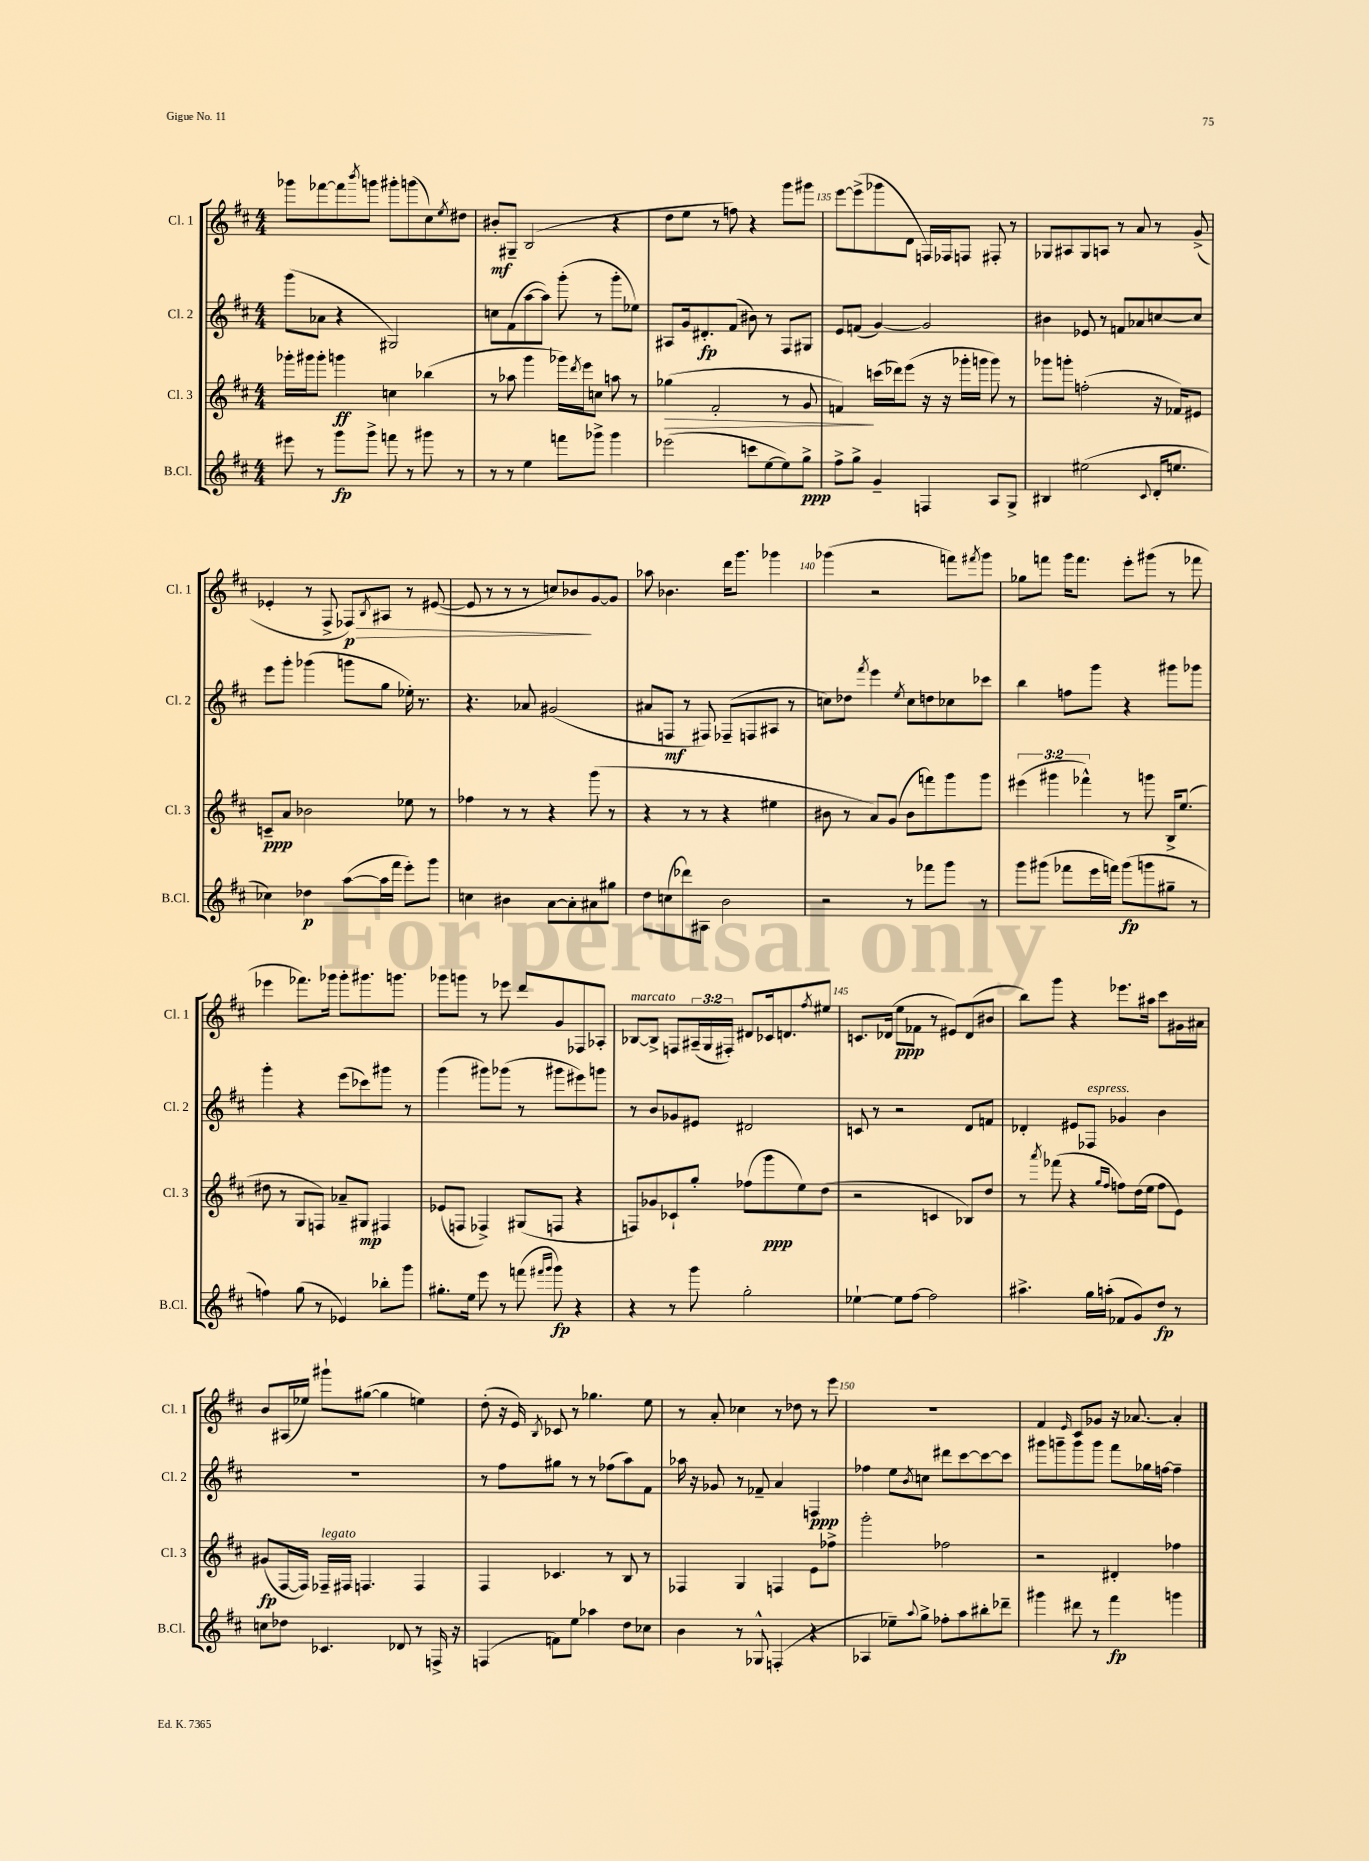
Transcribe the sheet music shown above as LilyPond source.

<<
\new StaffGroup <<
\new Staff = "s0" \with { instrumentName = "Cl. 1" shortInstrumentName = "Cl. 1" } {
    \clef treble \key d \major \numericTimeSignature \time 4/4 \override Staff.TupletNumber.text = #tuplet-number::calc-fraction-text
    ges'''8 fes'''8~ fes'''8 \acciaccatura { b'''8 } g'''8 gis'''8-. g'''8( cis''8) \acciaccatura { e''8 } dis''8 |
    bis'8-.\mf gis8-- b2( r4 |
    d''8 e''8 r8 f''8) r4 g'''8 gis'''8 |
    e'''8~ e'''8->( ges'''8 d'8 f16) fes16 f8 fis8-. r8 |
    ges8 ais8 ges8 a8 r8 a'8 r8 g'8->( |
    ees'4-. r8 fis8-> fes8\p\>) \acciaccatura { b8 } ais8 r8 eis'8~( |
    eis'8 r8 r8 r8 c''8) bes'8\! g'8~ g'8 |
    aes''8 bes'4. d'''16 g'''8. ges'''4 |
    ges'''4( r2 f'''8) \acciaccatura { fis'''8 } ges'''8 |
    ges''8 f'''8 g'''16 f'''8. e'''8-. gis'''8( r8 fes'''8 |
    ees'''4 fes'''8.) ges'''16 ges'''8-. gis'''8. g'''8. |
    ges'''8 g'''8 r8 ees'''8 d'''8 g'8 fes8 aes8-. |
    bes8~^\markup { \italic "marcato" } bes8-> f8 \tuplet 3/2 { ais16--( g16 fis16-.) } dis'8 ces'16 d'8. \acciaccatura { fis''8 } eis''8 |
    c'8. des'16( e''8\ppp fes'8 r8 eis'8) des'8( bis'8 |
    b''8) g'''8 r4 ees'''8. ais''16 cis'''8 gis'16 ais'16 |
    b'8 ais16( ees''16) gis'''8-! gis''8~( gis''4 e''4) |
    d''8-.( r16 e'16) \acciaccatura { b8 } ces'8 r8 ges''4. e''8 |
    r8 a'8-. ces''4 r8 des''8 r8 e'''8 |
    R1 |
    fis'4 \grace { e'16 } cis'8 ges'8 r16 aes'8.~ aes'4-. \bar "|." |
}
\new Staff = "s1" \with { instrumentName = "Cl. 2" shortInstrumentName = "Cl. 2" } {
    \clef treble \key d \major \numericTimeSignature \time 4/4
    g'''8( aes'8 r4 gis2) |
    c''8 fis'8( a''8~ a''8) g'''8-.( r8 g'''8-. ees''8) |
    ais8 g'16 dis'8.-.\fp fis'8( bis'8) r8 fis8 gis8 |
    e'8 f'8( g'4~) g'2 |
    bis'4 ees'8 r8 f'8 aes'8 c''8~ c''8 |
    e'''8 g'''8-. ges'''4( g'''8 g''8 ees''16-.) r8. |
    r4. aes'8 gis'2( |
    ais'8 f8\mf r8 fis8) fes8--( f8 ais8 r8 |
    c''8) des''8 \acciaccatura { fis'''8 } e'''4 \acciaccatura { e''8 } c''8 d''8 ces''8 ces'''8 |
    b''4 f''8 g'''8 r4 gis'''8 ges'''8 |
    g'''4-. r4 e'''8( ces'''8) gis'''8 r8 |
    g'''4( gis'''8) ges'''8( r8 gis'''8 eis'''8) g'''8 |
    r8 b'8 ges'8 eis'8 dis'2 |
    c'8 r8 r2 d'8 f'8 |
    des'4-. eis'8 fes8^\markup { \italic "espress." } ges'4 b'4 |
    R1 |
    r8 fis''8 gis''8 r8 r8 fes''8( a''8) fis'8 |
    aes''16 r16 ges'8 r8 fes'8-- a'4 f4\ppp |
    fes''4 e''8 \acciaccatura { b'8 } c''8 dis'''8 cis'''8~ cis'''8~ cis'''8 |
    gis'''8 g'''8-- g'''8 g'''8 fis'''8 ges''16 f''16~ f''4-- \bar "|." |
}
\new Staff = "s2" \with { instrumentName = "Cl. 3" shortInstrumentName = "Cl. 3" } {
    \clef treble \key d \major \numericTimeSignature \time 4/4 \override Staff.TupletNumber.text = #tuplet-number::calc-fraction-text
    ges'''16-. gis'''16 gis'''8-. g'''4\ff c''4 bes''4( |
    r8 aes''8 g'''4 ges'''16) \acciaccatura { d'''8 } e'''16 c''8 a''8 r8 |
    ges''4\>( fis'2-. r8 g'8 |
    f'4\!) c'''16( des'''16) e'''8( r16 r16 ges'''16-. g'''16 g'''8) r8 |
    ges'''8 g'''8-. f''2-.( r16 fes'16) eis'8 |
    c'8--\ppp a'8 bes'2 ees''8 r8 |
    fes''4 r8 r8 r4 g'''8( r8 |
    r4 r8 r8 r4 eis''4 |
    bis'8 r8 a'8) g'8( bis'8 f'''8) g'''8 g'''8 |
    \tuplet 3/2 { eis'''4( gis'''4 fes'''4-^) } r8 g'''8 b16-> e''8.( |
    dis''8 r8 g8 f8) aes'8-- gis8\mp fis4 |
    ees'8( f8 fes4->) gis8( f8 r4 |
    f8) ges'8 ces'8-! g''8-. fes''8( g'''8\ppp e''8) d''8( |
    r2 c'4 bes8) d''8 |
    r8 \acciaccatura { a'''8 } fes'''8( r4 \grace { g''16 fis''16 } f''8) d''16( e''16 f''8 e'8) |
    gis'8\fp( fis16~ fis16) fes16--^\markup { \italic "legato" } fis16 f4. f4 |
    fis4 ces'4. r8 b8 r8 |
    fes4 g4 f4 e'8 fes''8-> |
    g'''2-. fes''2 |
    r2 dis'4-. fes''4 \bar "|." |
}
\new Staff = "s3" \with { instrumentName = "B.Cl." shortInstrumentName = "B.Cl." } {
    \clef treble \key d \major \numericTimeSignature \time 4/4
    eis'''8 r8 g'''8\fp g'''8-> f'''8 r8 gis'''8 r8 |
    r8 r8 e''4 f'''8 ges'''8-> ges'''4 |
    ees'''2( c'''8 e''8~ e''8) g''8->\ppp |
    fis''8-> g''8-> g'4-- f4 a8 g8-> |
    bis4 eis''2( \appoggiatura { cis'8 } d'16-. e''8. |
    ces''4) des''4\p a''8~( a''16 fis'''16 e'''8-.) g'''8 |
    c''4 bis'4 a'8~ a'8-. ais'8 gis''8 |
    d''8 c''8( des'''8) ais8 b'2 |
    r2 r8 fes'''8 g'''8 r8 |
    g'''8 gis'''8( fes'''8 e'''16 f'''16) gis'''8\fp( g'''8 gis''8-- r8 |
    f''4) g''8( r8 ees'4) bes''8-. g'''8 |
    gis''8.-. e''16 e'''8 r8 f'''8( \grace { fis'''16 g'''16 } g'''8\fp) r4 |
    r4 r8 g'''8 g''2-. |
    ees''4~-! ees''8 fis''8~ fis''2 |
    ais''4.-> g''16 a''16-.( fes'8 g'8) d''8\fp r8 |
    c''8 des''8 ces'4. des'8 r8 f16-> r16 |
    f4( f'8) e''8 aes''4 d''8 ces''8 |
    b'4 r8 ges8-^ f4-.( r4 |
    aes4 ees''8--) \appoggiatura { a''8 } g''8-> fes''8-. a''8 bis''8-. des'''8-- |
    gis'''4 dis'''8 r8 fis'''4\fp g'''4 \bar "|." |
}
>>
>>
\layout { \context { \Score currentBarNumber = #132 \override BarNumber.break-visibility = ##(#f #t #t) barNumberVisibility = #(every-nth-bar-number-visible 5) } }
